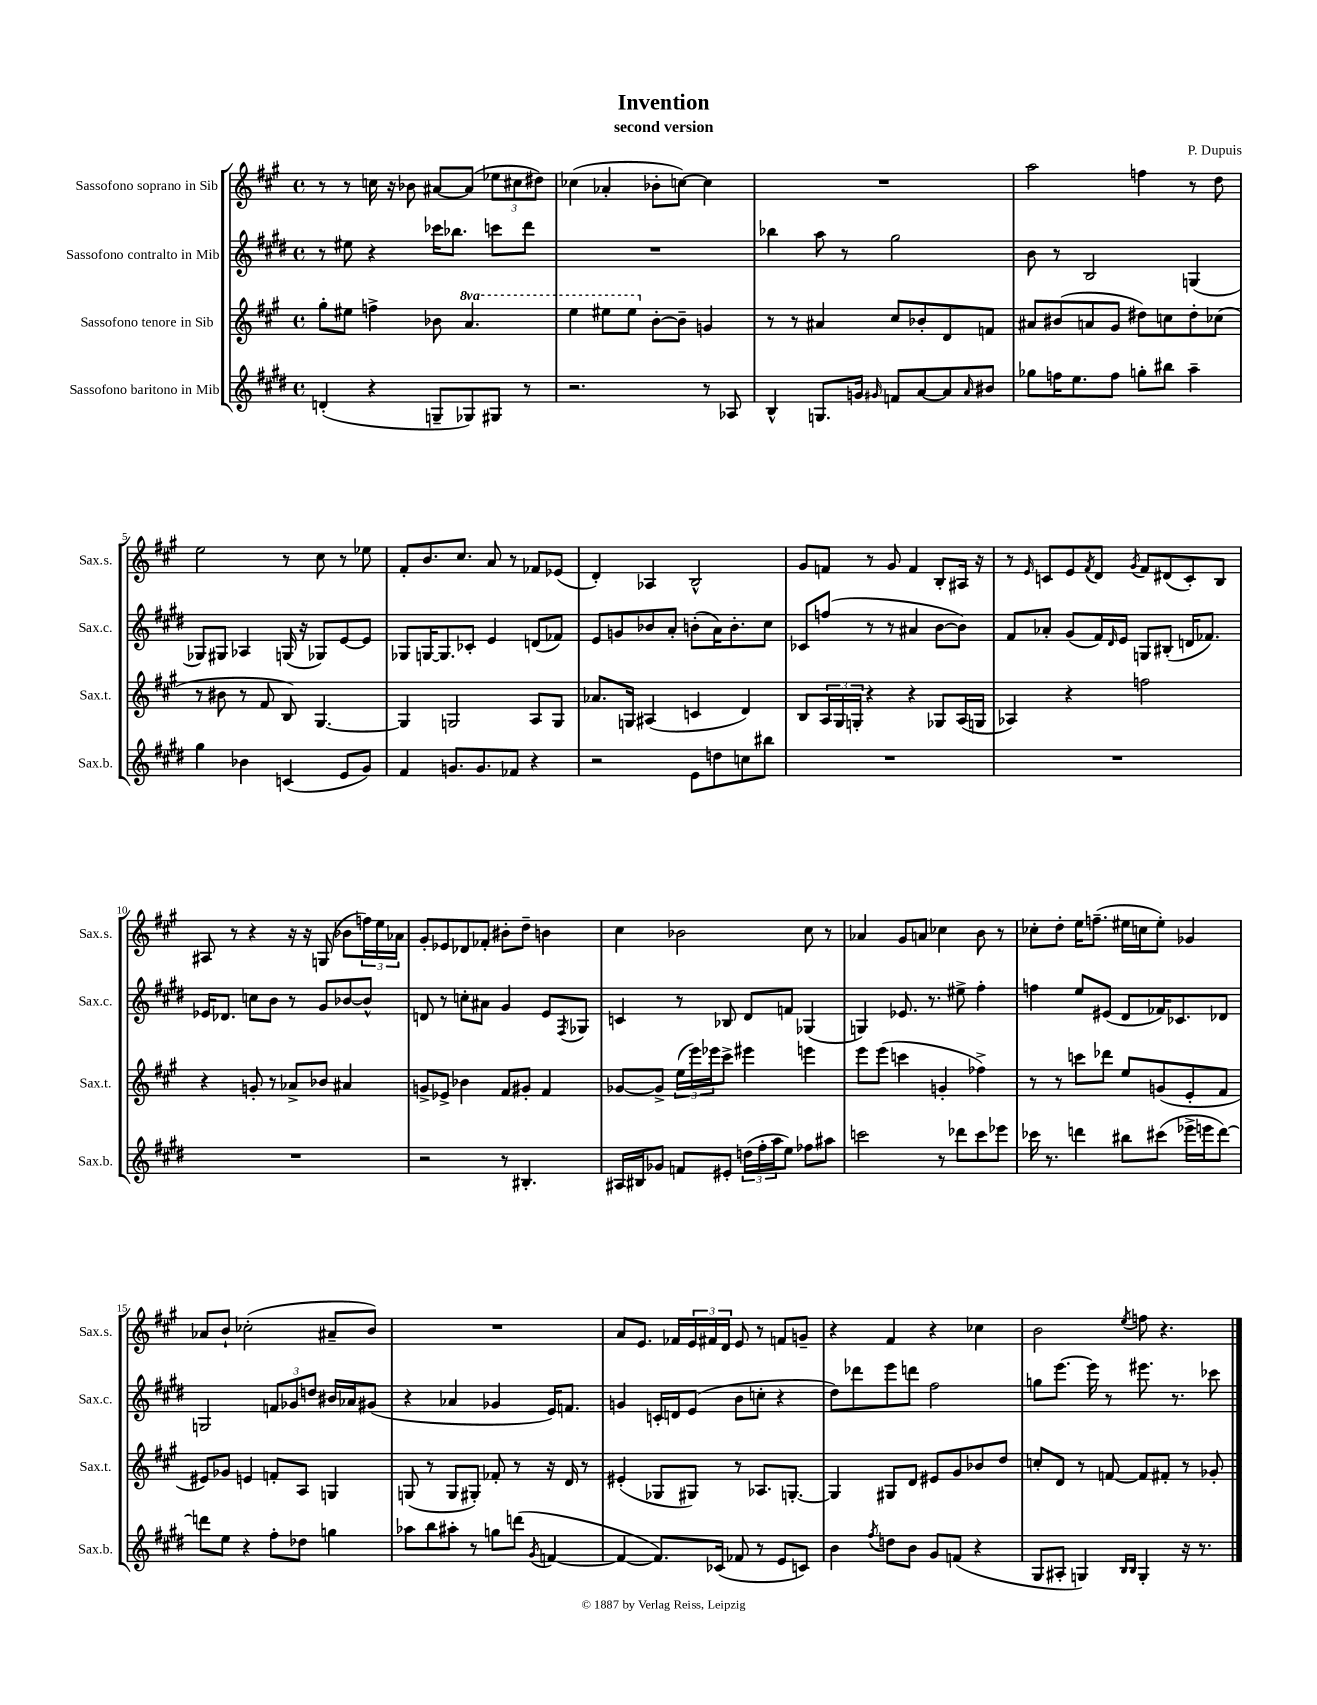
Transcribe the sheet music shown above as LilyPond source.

\header { title = "Invention" composer = "P. Dupuis" subtitle = "second version" }
<<
\new StaffGroup <<
\new Staff = "s0" \with { instrumentName = "Sassofono soprano in Sib" shortInstrumentName = "Sax.s." } {
    \clef treble \key a \major \defaultTimeSignature \time 4/4
    r8 r8 c''16 r16 bes'8 ais'8~ ais'8( \tuplet 3/2 { ees''8 cis''8 dis''8) } |
    ces''4( aes'4-. bes'8-. c''8~) c''4 |
    R1 |
    a''2 f''4 r8 d''8 |
    e''2 r8 cis''8 r8 ees''8 |
    fis'8-. b'8. cis''8. a'8 r8 fes'8 ees'8( |
    d'4-.) aes4 b2-^ |
    gis'8 f'8 r8 gis'8 f'4 b8-. ais16 r16 |
    r8 \grace { e'16 } c'8 e'8 \acciaccatura { fis'8 } d'8 \acciaccatura { gis'8 } fis'8 dis'8( c'8-.) b8 |
    ais8 r8 r4 r16 r16 g8( bes'8 \tuplet 3/2 { f''16) e''16 aes'16 } |
    gis'8-. ees'8 des'8 fes'8-. bis'8-. d''8-- b'4 |
    cis''4 bes'2 cis''8 r8 |
    aes'4 gis'8 a'8 ces''4 b'8 r8 |
    ces''8-. d''8-. e''16 f''8.--( eis''16 c''16 eis''8-.) ges'4 |
    aes'8 b'8-! ces''2-.( ais'8-- b'8) |
    R1 |
    a'8 e'8. fes'16 \tuplet 3/2 { e'16 fis'16 d'16 } e'8 r8 f'8 g'8-- |
    r4 fis'4 r4 ces''4 |
    b'2 \acciaccatura { e''8 } f''8 r4. \bar "|." |
}
\new Staff = "s1" \with { instrumentName = "Sassofono contralto in Mib" shortInstrumentName = "Sax.c." } {
    \clef treble \key e \major \defaultTimeSignature \time 4/4
    r8 eis''8 r4 ces'''16 bes''8. c'''8 dis'''8 |
    R1 |
    bes''4 a''8 r8 gis''2 |
    b'8 r8 b2 g4( |
    ges8) gis8 aes4 g16( r16 ges8) e'8~ e'8 |
    ges8 g16~ g8. ces'8-. e'4 d'8( fes'8) |
    e'8 g'8 bes'8 a'8-. b'8-.( a'16) b'8.-. cis''8 |
    ces'8 f''8( r8 r8 ais'4 b'8~ b'8) |
    fis'8 aes'8-. gis'8( fis'16) \grace { dis'16 } e'16 g8 bis8-.( d'16 fes'8.) |
    ees'16 des'8. c''8 b'8 r8 gis'8 bes'8~ bes'8-^ |
    d'8 r8 c''8-. ais'8 gis'4 e'8 \acciaccatura { fis8 } ges8 |
    c'4 r8 bes8 dis'8 f'8 ges4( |
    g4) ees'8. r8. eis''8-> fis''4-. |
    f''4 e''8 eis'8( dis'8 fes'16) ces'8. des'8 |
    g2 \tuplet 3/2 { f'8 ges'8 d''8 } bis'16 aes'16 gis'8( |
    r4 aes'4 ges'4 e'16) f'8. |
    g'4 c'16-. d'16 e'8( b'8 c''8-. r4 |
    dis''8) des'''8 e'''8 d'''8 fis''2 |
    g''8 e'''8.~ e'''16 r8 eis'''8. r8. ces'''8 \bar "|." |
}
\new Staff = "s2" \with { instrumentName = "Sassofono tenore in Sib" shortInstrumentName = "Sax.t." } {
    \clef treble \key a \major \defaultTimeSignature \time 4/4 \set Staff.ottavationMarkups = #ottavation-simple-ordinals
    gis''8-. eis''8 f''4-> bes'8 \ottava #1 a''4. |
    e'''4 eis'''8 eis'''8 \ottava #0 b'8~-. b'8-- g'4 |
    r8 r8 ais'4 cis''8 bes'8-. d'8 f'8 |
    ais'8 bis'8( a'8 gis'8 dis''8) c''8 dis''8-. ces''8( |
    r8 bis'8 r8 fis'8 b8) gis4.~ |
    gis4 g2 a8 g8 |
    aes'8. g16 ais4( c'4 d'4) |
    b8 \tuplet 3/2 { a16 gis16 g16-. } r4 r4 ges8 a16( g16 |
    aes4) r4 f''2 |
    r4 g'8-. r8 aes'8-> bes'8 ais'4 |
    g'8-> ees'8-> bes'4 fis'8 gis'8-. fis'4 |
    ges'8~ ges'8-> \tuplet 3/2 { e''16( e'''16) ees'''16 } cis'''8-> eis'''4 e'''4 |
    e'''8 e'''8( c'''4 g'4-. fes''4->) |
    r8 r8 c'''8 des'''8 e''8 g'8( e'8-. fis'8 |
    eis'8) ges'8 e'4 f'8-. a8 g4 |
    g8( r8 g8 gis8-.) fes'8-. r8 r16 d'16 r8 |
    eis'4-.( ges8 gis8) r8 aes8. g8.~-. |
    g4 gis8 d'8 eis'8 gis'8 bes'8 d''8 |
    c''8-. d'8 r8 f'8~ f'8 fis'8-. r8 ges'8-. \bar "|." |
}
\new Staff = "s3" \with { instrumentName = "Sassofono baritono in Mib" shortInstrumentName = "Sax.b." } {
    \clef treble \key e \major \defaultTimeSignature \time 4/4
    d'4-.( r4 g8-- ges8) gis8 r8 |
    r2. r8 aes8 |
    b4-^ g8. g'16 \grace { gis'16 } f'8 a'8~ a'8 \grace { a'16 } bis'8 |
    ges''8 f''16 e''8. f''8 g''8-. bis''8 a''4-- |
    gis''4 bes'4 c'4( e'8 gis'8) |
    fis'4 g'8. g'8. fes'8 r4 |
    r2 e'8 d''8 c''8 bis''8 |
    R1 |
    R1 |
    R1 |
    r2 r8 bis4.-. |
    ais16 bis16 ges'8 f'8 eis'8-. \tuplet 3/2 { d''16( fis''16-. a''16 } e''8) fes''8 ais''8 |
    c'''2 r8 des'''8 c'''8 ees'''8 |
    ces'''16 r8. d'''4 bis''8 cis'''8( ees'''16-> e'''16 d'''8~) |
    d'''8 e''8 r4 fis''8-. des''8 g''4 |
    aes''8 b''8 ais''8-. r8 g''8 d'''8( \acciaccatura { gis'8 } f'4~ |
    f'4~ f'8.) ces'16( fes'8 r8 e'8 c'8) |
    b'4 \acciaccatura { fis''8 } d''8 b'8 gis'8 f'8( r4 |
    gis8 ais8-. g4) \grace { b16 b16 } g4-. r16 r8. \bar "|." |
}
>>
>>
